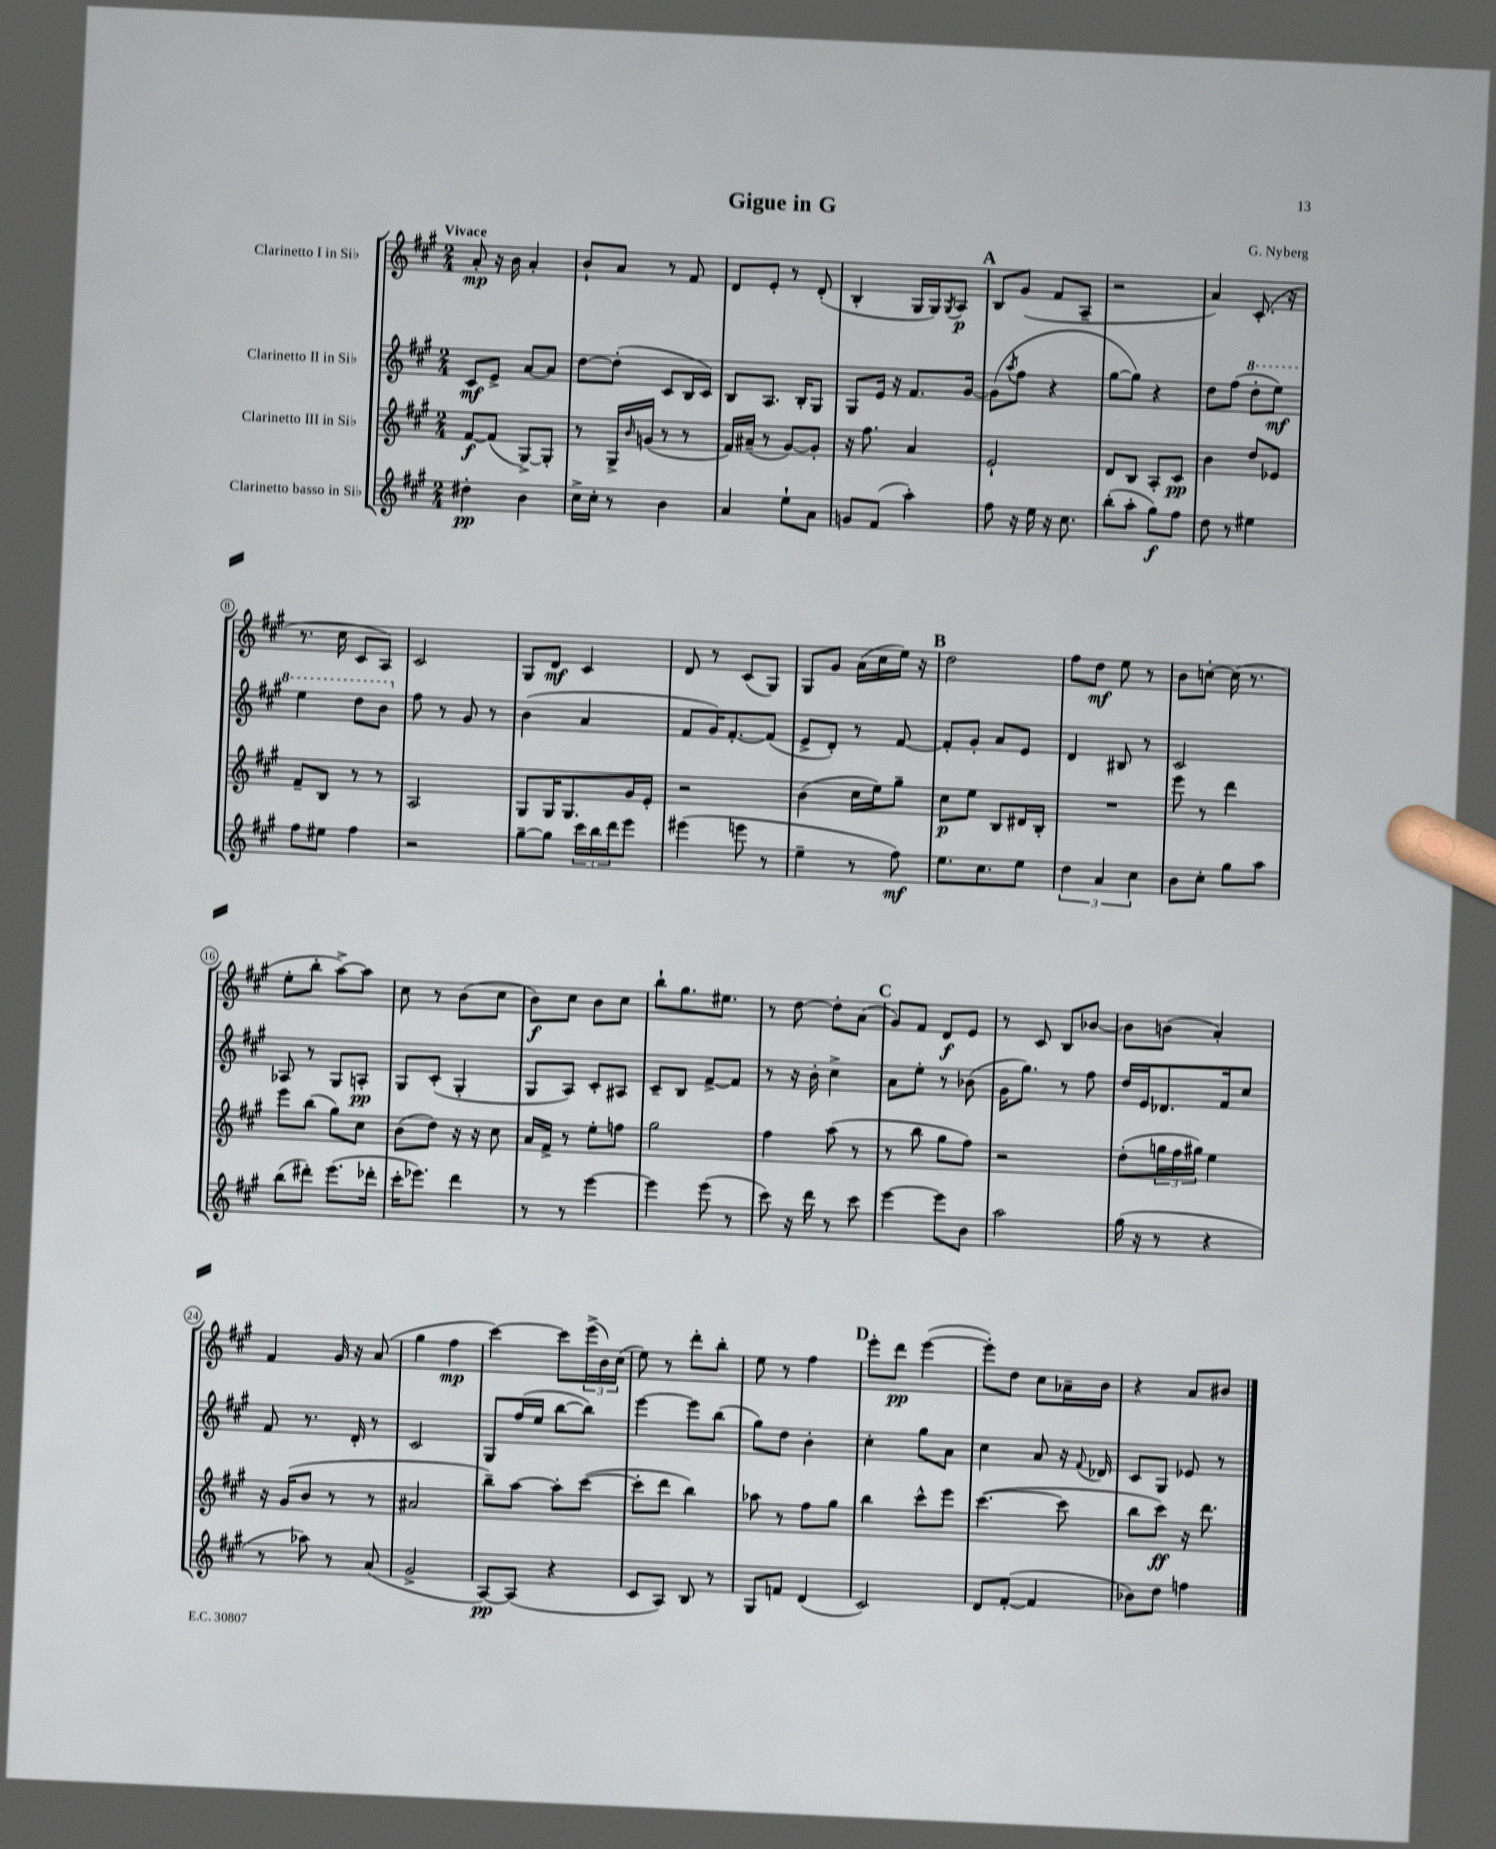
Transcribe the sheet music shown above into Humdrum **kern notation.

**kern	**dynam	**kern	**dynam	**kern	**dynam	**kern	**dynam
*part4	*part4	*part3	*part3	*part2	*part2	*part1	*part1
*staff4	*staff4	*staff3	*staff3	*staff2	*staff2	*staff1	*staff1
*I"Clarinetto basso in Si♭	*	*I"Clarinetto III in Si♭	*	*I"Clarinetto II in Si♭	*	*I"Clarinetto I in Si♭	*
*clefG2	*	*clefG2	*	*clefG2	*	*clefG2	*
*k[f#c#g#]	*	*k[f#c#g#]	*	*k[f#c#g#]	*	*k[f#c#g#]	*
*M2/4	*	*M2/4	*	*M2/4	*	*M2/4	*
=1	=1	=1	=1	=1	=1	=1	=1
!	!	!	!	!	!	!LO:TX:a:B:t=Vivace	!
4dd#X'\	pp	[8f#/L	f	8c#/L	mf	8a'/	mp
.	.	(8f#/J]	.	8e^/J	.	16r	.
.	.	.	.	.	.	16b\	.
4b\	.	[8G#^/L)	.	[8a/L	.	4a'/	.
.	.	8G#'/J]	.	8a/J]	.	.	.
=2	=2	=2	=2	=2	=2	=2	=2
16cc#^\LL	.	8r	.	[8dd\L	.	8b`/L	.
16cc#'\JJ	.	.	.	.	.	.	.
8r	.	16G#^/LL	.	(8dd'\J]	.	8a/J	.
.	.	16qqb/	.	.	.	.	.
.	.	(16gn/JJ	.	.	.	.	.
4b\	.	8r	.	8c#/L	.	8r	.
.	.	8r	.	16B/L	.	8f#/	.
.	.	.	.	16c#/JJ)	.	.	.
=3	=3	=3	=3	=3	=3	=3	=3
4a/	.	16f#/LL)	.	8B/L	.	8d/L	.
.	.	(16a#X~/JJ	.	.	.	.	.
.	.	8r	.	8.A/J	.	8e'/J	.
8ee`\L	.	[8g#/L)	.	.	.	8r	.
.	.	.	.	16B'/KL	.	.	.
8a\J	.	8g#'/J]	.	8G#/J	.	(8d'/	.
=4	=4	=4	=4	=4	=4	=4	=4
8gn/L	.	16r	.	8G#/L	.	4B'/	.
.	.	8.ff#\	.	.	.	.	.
(8f#/J	.	.	.	16e/Jk	.	.	.
.	.	.	.	16r	.	.	.
4aa'\)	.	4a/	.	8.f#/L	.	16G#/LL	.
.	.	.	.	.	.	16G#/J)	.
.	.	.	.	.	.	8qG#/	.
.	.	.	.	.	.	8A/J	p
.	.	.	.	[16g#/Jk	.	.	.
!!LO:REH:place=s1:t=A
=5	=5	=5	=5	=5	=5	=5	=5
8ff#\	.	2e`/	.	(8g#\L]	.	8B/L	.
.	.	.	.	8qaa/	.	.	.
16r	.	.	.	8ff#\J	.	(8g#/J	.
16ee\	.	.	.	.	.	.	.
16r	.	.	.	4r	.	8f#/L	.
8.cc#\	.	.	.	.	.	.	.
.	.	.	.	.	.	8A~/J	.
=6	=6	=6	=6	=6	=6	=6	=6
(8bb'\L	.	8d/L	.	[8gg#\L	.	2r	.
8aa'\J	.	8B/J	.	8gg#\J])	.	.	.
8gg#\L)	f	8A'/L	.	4r	.	.	.
8ff#\J	.	8c#/J	pp	.	.	.	.
=7	=7	=7	=7	=7	=7	=7	=7
8dd\	.	4b\	.	8dd\L	.	4a/)	.
8r	.	.	.	(8ff#\J	.	.	.
*	*	*	*	*8va	*	*	*
4ee#X\	.	8dd/L	.	8ddd'\L	.	(8.c#'/	.
.	.	8e-X/J	.	8eee\J)	mf	.	.
.	.	.	.	.	.	16r	.
!!LO:LB:g=z
=8	=8	=8	=8	=8	=8	=8	=8
8ff#\L	.	8f#~/L	.	4eee\	.	8.r	.
8ee#X\J	.	8B/J	.	.	.	.	.
.	.	.	.	.	.	16cc#\	.
4ff#\	.	8r	.	8ddd\L	.	8c#/L	.
.	.	8r	.	8bb\J	.	8A/J)	.
=9	=9	=9	=9	=9	=9	=9	=9
*	*	*	*	*X8va	*	*	*
2r	.	2A/	.	8ff#\	.	2c#/	.
.	.	.	.	8r	.	.	.
.	.	.	.	8g#/	.	.	.
.	.	.	.	8r	.	.	.
=10	=10	=10	=10	=10	=10	=10	=10
[8gg#~\L	.	8G#/L	.	(4b\	.	8G#/L	.
8gg#\J]	.	16G#/K	.	.	.	8d/J	mf
.	.	8.G#/	.	.	.	.	.
24ccc#\LL	.	.	.	4a/	.	4c#/	.
24bb\	.	.	.	.	.	.	.
24ddd\J	.	.	.	.	.	.	.
8eee\J	.	16g#/L	.	.	.	.	.
.	.	16e'/JJ	.	.	.	.	.
=11	=11	=11	=11	=11	=11	=11	=11
(4eee#X\	.	2r	.	8f#/L	.	8d/	.
.	.	.	.	16g#/K)	.	8r	.
.	.	.	.	[8.f#'/	.	.	.
8eeen\	.	.	.	.	.	(8c#/L	.
8r	.	.	.	(8f#/J]	.	8G#/J)	.
=12	=12	=12	=12	=12	=12	=12	=12
4ee~\	.	(4b\	.	8e^/L	.	8G#/L	.
.	.	.	.	8d'/J)	.	8g#/J	.
8r	.	16cc#\LL	.	8r	.	(16a\LL	.
.	.	16ee\J)	.	.	.	16cc#\	.
8ff#\)	mf	8gg#~\J	.	[8f#/	.	16ee\JJ)	.
.	.	.	.	.	.	16r	.
!!LO:REH:place=s1:t=B
=13	=13	=13	=13	=13	=13	=13	=13
8.ee\L	.	8cc#\L	p	8f#'/L]	.	2dd\	.
.	.	8ee\J	.	8g#'/J	.	.	.
8.cc#\	.	.	.	.	.	.	.
.	.	8B/L	.	8a/L	.	.	.
8ee\J	.	16d#X/L	.	8e/J	.	.	.
.	.	16B'/JJ	.	.	.	.	.
=14	=14	=14	=14	=14	=14	=14	=14
6dd\	.	2r	.	4d/	.	8ff#\L	.
.	.	.	.	.	.	8dd\J	mf
6a/	.	.	.	.	.	.	.
.	.	.	.	8B#X/	.	8ee\	.
6cc#\	.	.	.	.	.	.	.
.	.	.	.	8r	.	8r	.
=15	=15	=15	=15	=15	=15	=15	=15
8b\L	.	8eee\	.	2c#/	.	8b\L	.
8cc#'\J	.	8r	.	.	.	[8ccn'\J	.
8gg#\L	.	4ddd\	.	.	.	(16cc\]	.
.	.	.	.	.	.	8.r	.
8aa\J	.	.	.	.	.	.	.
!!LO:LB:g=z
=16	=16	=16	=16	=16	=16	=16	=16
(8bb\L	.	8eee\L	.	8A-X/	.	8ee'\L	.
8ddd#X'\J)	.	(8bb\J	.	8r	.	8bb'\J	.
(8.eee\L	.	8gg#\L)	.	8G#/L	.	[8aa^\L)	.
.	.	8cc#\J	.	8An'/J	pp	8aa\J]	.
16ddd-X'\Jk	.	.	.	.	.	.	.
=17	=17	=17	=17	=17	=17	=17	=17
16ccc#'\KL	.	(8b\L	.	8G#/L	.	8cc#\	.
8.eee-X\J)	.	.	.	.	.	.	.
.	.	8dd\J)	.	(8c#'/J	.	8r	.
4ddd\	.	16r	.	4G#'/	.	(8b\L	.
.	.	16r	.	.	.	.	.
.	.	8cc#\	.	.	.	8cc#\J	.
=18	=18	=18	=18	=18	=18	=18	=18
8r	.	16a/LL	.	8G#/L	.	8b\L)	f
.	.	16f#^/JJ	.	.	.	.	.
8r	.	8r	.	8A/J)	.	8cc#\J	.
[4eee\	.	8ee'\L	.	8c#'/L	.	8b\L	.
.	.	8ffn\J	.	8A#X/J	.	8cc#\J	.
=19	=19	=19	=19	=19	=19	=19	=19
4eee\]	.	2gg#\	.	8c#~/L	.	8bb`\L	.
.	.	.	.	8B/J	.	8.gg#\	.
(8eee\	.	.	.	[8f#^/L	.	.	.
.	.	.	.	.	.	8.ee#X\J	.
8r	.	.	.	8f#/J]	.	.	.
=20	=20	=20	=20	=20	=20	=20	=20
8ccc#\)	.	4ff#\	.	8r	.	8r	.
16r	.	.	.	16r	.	[8dd\	.
16ddd\	.	.	.	16b'\	.	.	.
8r	.	(8aa\	.	4cc#^\	.	8dd'\L]	.
8ccc#\	.	8r	.	.	.	(8a\J	.
!!LO:REH:place=s1:t=C
=21	=21	=21	=21	=21	=21	=21	=21
[4eee\	.	8r	.	8a\L	.	8g#/L)	.
.	.	8bb\	.	8ee'\J	.	8f#/J	.
8eee\L]	.	8gg#\L	.	8r	.	8d/L	f
8b\J	.	8ff#\J)	.	(8b-X\	.	8e/J	.
=22	=22	=22	=22	=22	=22	=22	=22
2aa\	.	2r	.	16g#\KL	.	8r	.
.	.	.	.	8.gg#\J)	.	.	.
.	.	.	.	.	.	8c#/	.
.	.	.	.	8r	.	8B/L	.
.	.	.	.	8ff#\	.	[8b-X/J	.
=23	=23	=23	=23	=23	=23	=23	=23
(16gg#\	.	(8dd'\L	.	16dd/LL	.	8b-\L]	.
16r	.	.	.	16e/J	.	.	.
8r	.	24ggn\L	.	8.d-X/	.	(8bn\J	.
.	.	24ff#\	.	.	.	.	.
.	.	24gg#X\JJ)	.	.	.	.	.
4r	.	4ee\	.	.	.	4a'/)	.
.	.	.	.	16f#/k	.	.	.
.	.	.	.	8cc#/J	.	.	.
!!LO:LB:g=z
=24	=24	=24	=24	=24	=24	=24	=24
8r	.	16r	.	8f#/	.	4f#/	.
.	.	(16g#/KL	.	.	.	.	.
8aa-X\)	.	8b/J	.	8.r	.	.	.
8r	.	8r	.	.	.	16g#/	.
.	.	.	.	16d'/	.	16r	.
(8a/	.	8r	.	8r	.	(8a/	.
=25	=25	=25	=25	=25	=25	=25	=25
2g#^/	.	2a#X/	.	2c#/	.	4gg#\	.
.	.	.	.	.	.	4ff#\	mp
=26	=26	=26	=26	=26	=26	=26	=26
[8A/L)	pp	8bb~\L)	.	8G#/L	.	[4ccc#\)	.
(8A/J]	.	[8aa\J	.	(16ff#/L	.	.	.
.	.	.	.	16ee/JJ	.	.	.
4r	.	8aa'\L]	.	[8bb\L	.	8ccc#\L]	.
.	.	([8ccc#\J	.	8bb\J])	.	(24eee^\L	.
.	.	.	.	.	.	24b\)	.
.	.	.	.	.	.	(24cc#\JJ	.
=27	=27	=27	=27	=27	=27	=27	=27
8c#/L	.	8ccc#'\L]	.	[4eee\	.	8ee\)	.
8A/J)	.	8ddd\J	.	.	.	8r	.
8B/	.	4bb\)	.	8eee\L]	.	8ddd'\L	.
8r	.	.	.	(8bb\J	.	8bb'\J	.
=28	=28	=28	=28	=28	=28	=28	=28
8G#/L	.	8aa-X\	.	8gg#\L)	.	8ee\	.
8fn/J	.	8r	.	8dd\J	.	8r	.
(4d/	.	8ff#\L	.	4b'\	.	4ff#\	.
.	.	8gg#\J	.	.	.	.	.
!!LO:REH:place=s1:t=D
=29	=29	=29	=29	=29	=29	=29	=29
2c#/)	.	4bb\	.	4cc#'\	.	8eee'\L	.
.	.	.	.	.	.	8ddd\J	pp
.	.	8ccc#^^\L	.	8gg#\L	.	([4eee\	.
.	.	8eee\J	.	8a\J	.	.	.
=30	=30	=30	=30	=30	=30	=30	=30
8d/L	.	([4.ccc#\	.	4cc#\	.	8eee'\L])	.
([8f#'/J	.	.	.	.	.	8dd\J	.
4f#/]	.	.	.	8a/	.	8cc#\L	.
.	.	8ccc#\]	.	16r	.	16a-X~\L	.
.	.	.	.	8qqf#/	.	.	.
.	.	.	.	16d-X/	.	16b\JJ	.
=31	=31	=31	=31	=31	=31	=31	=31
8b-X\L)	.	8bb\L	.	8c#/L	.	4r	.
8dd\J	.	8ccc#\J)	ff	8G#/J	.	.	.
4ffn\	.	16r	.	8e-X/	.	8a/L	.
.	.	8.ddd\	.	.	.	.	.
.	.	.	.	8r	.	8b#X/J	.
==	==	==	==	==	==	==	==
*-	*-	*-	*-	*-	*-	*-	*-
